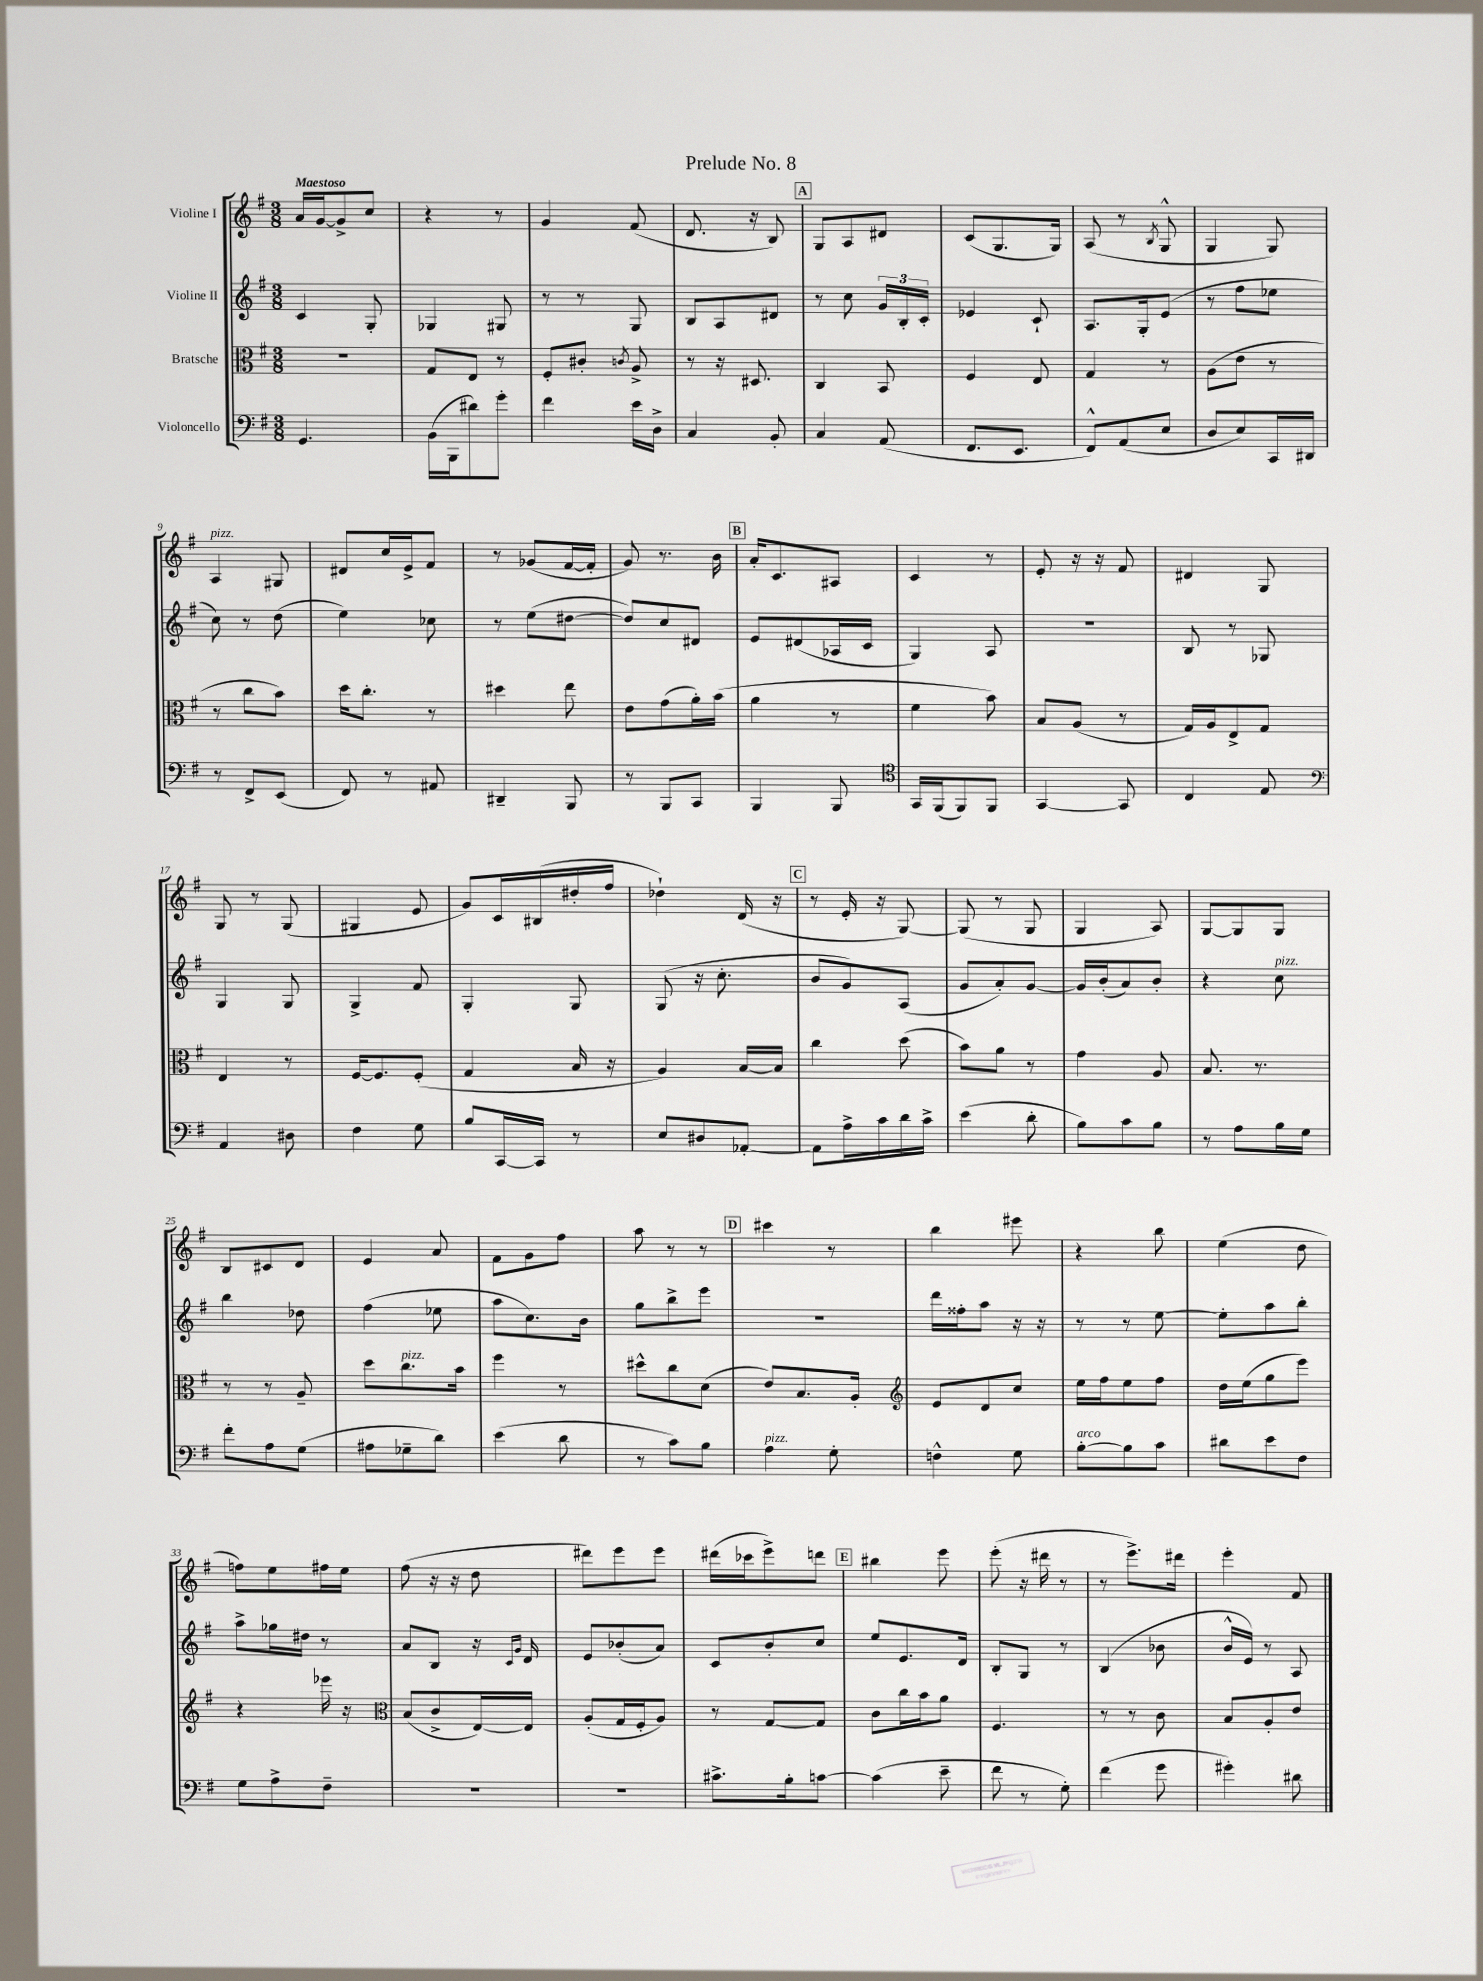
\header { title = "Prelude No. 8" }
<<
\new StaffGroup <<
\new Staff = "s0" \with { instrumentName = "Violine I" } {
    \clef treble \key g \major \numericTimeSignature \time 3/8 \tempo "Maestoso"
    \autoBeamOff a'16[ g'16~ g'8-> c''8] |
    r4 r8 |
    g'4 fis'8( |
    d'8. r16 b8) |
    \mark \markup { \box "A" } g8[ a8 dis'8] |
    c'8[( g8. g16]) |
    a8( r8 \acciaccatura { b8 } g8-^ |
    g4 g8) |
    a4^\markup { \italic "pizz." } gis8 |
    dis'8[ c''16 e'16-> fis'8] |
    r8 ges'8[( fis'16~ fis'16]-. |
    g'8) r8. b'16 |
    \mark \markup { \box "B" } a'16[-. c'8. ais8] |
    c'4 r8 |
    e'8-. r16 r16 fis'8 |
    dis'4 g8 |
    g8 r8 g8( |
    gis4 e'8 |
    g'8[) c'16 bis16( dis''16-. fis''16] |
    des''4-!) d'16( r16 |
    \mark \markup { \box "C" } r8 e'16-. r16 g8~) |
    g8( r8 g8 |
    g4 a8) |
    g8[~ g8 g8] |
    b8[ cis'8 d'8] |
    e'4 a'8 |
    fis'8[ g'8 fis''8] |
    a''8 r8 r8 |
    \mark \markup { \box "D" } cis'''4 r8 |
    b''4 eis'''8 |
    r4 b''8 |
    e''4( d''8 |
    f''8[) e''8 fis''16 e''16] |
    fis''8( r16 r16 d''8 |
    dis'''8[) e'''8 e'''8] |
    dis'''16[( ces'''16 e'''8->) d'''8] |
    \mark \markup { \box "E" } bis''4 e'''8 |
    e'''8-.( r16 dis'''16 r8 |
    r8 e'''8.[->) dis'''16] |
    e'''4-. fis'8 \bar "|." |
}
\new Staff = "s1" \with { instrumentName = "Violine II" } {
    \clef treble \key g \major \numericTimeSignature \time 3/8
    \autoBeamOff c'4 g8-. |
    ges4 gis8 |
    r8 r8 g8 |
    b8[ a8 dis'8] |
    \mark \markup { \box "A" } r8 c''8 \tuplet 3/2 { g'16[ b16-. c'16]-. } |
    ees'4 c'8-! |
    a8.[ g16-. e'8]( |
    r8 fis''8[ ees''8] |
    c''8) r8 d''8( |
    e''4) ces''8 |
    r8 e''8[( dis''8]~ |
    dis''8[) c''8 dis'8] |
    \mark \markup { \box "B" } e'8[ dis'8( aes16 c'16] |
    g4) a8 |
    R4. |
    b8 r8 ges8 |
    g4 g8 |
    g4-> fis'8 |
    g4-. g8 |
    g8( r16 c''8.-. |
    \mark \markup { \box "C" } b'8[ g'8) a8]( |
    g'8[ a'8-.) g'8]~ |
    g'16[ b'16-.( a'8) b'8]-. |
    r4 c''8^\markup { \italic "pizz." } |
    b''4 des''8 |
    fis''4( ees''8 |
    a''8[ c''8.) b'16] |
    g''8[ b''8-> e'''8] |
    \mark \markup { \box "D" } R4. |
    d'''16[ fisis''16-. a''8] r16 r16 |
    r8 r8 e''8~ |
    e''8[-. a''8 b''8]-. |
    a''8[-> ges''16 dis''16] r8 |
    a'8[ b8] r16 \grace { c'16[ g'16] } d'16 |
    e'8[ bes'8-.( a'8]) |
    c'8[ b'8-. c''8] |
    \mark \markup { \box "E" } e''8[ e'8. d'16] |
    b8[-. g8] r8 |
    b4( bes'8 |
    b'16[-^ e'16]) r8 a8 \bar "|." |
}
\new Staff = "s2" \with { instrumentName = "Bratsche" } {
    \clef alto \key g \major \numericTimeSignature \time 3/8
    \autoBeamOff R4. |
    g8[ e8] r8 |
    fis8[-. cis'8]-. \acciaccatura { c'8 } a8-> |
    r8 r16 dis8. |
    \mark \markup { \box "A" } c4 b,8 |
    fis4 e8 |
    g4 r8 |
    a8[( e'8] r8 |
    r8 c''8[ b'8]) |
    d''16[ c''8.]-. r8 |
    dis''4 e''8 |
    e'8[ g'8( a'16-.) b'16]( |
    \mark \markup { \box "B" } a'4 r8 |
    fis'4 b'8) |
    b8[ a8]( r8 |
    g16[) a16 e8-> g8] |
    e4 r8 |
    fis16[~ fis8. fis8]-.( |
    g4 b16 r16 |
    a4) b16[~ b16] |
    \mark \markup { \box "C" } c''4 d''8( |
    b'8[) a'8] r8 |
    g'4 a8 |
    b8. r8. |
    r8 r8 a8-- |
    d''8[ c''8.^\markup { \italic "pizz." } b'16] |
    fis''4 r8 |
    dis''8[-^ c''8 d'8]( |
    \mark \markup { \box "D" } e'8[) b8. a16]-. |
    \clef treble e'8[ d'8 c''8] |
    e''16[ fis''16 e''8 fis''8] |
    d''16[ e''16( g''8 e'''8]) |
    r4 ees'''16 r16 |
    \clef alto b8[( c'8-> e16~) e16] |
    a8[-.( g16 fis16-. a8]) |
    r8 g8[~ g8] |
    \mark \markup { \box "E" } c'8[ c''16 b'16 a'8] |
    fis4. |
    r8 r8 c'8 |
    b8[ a8-. e'8] \bar "|." |
}
\new Staff = "s3" \with { instrumentName = "Violoncello" } {
    \clef bass \key g \major \numericTimeSignature \time 3/8
    \autoBeamOff g,4. |
    b,16[( b,,16 dis'8) g'8]-. |
    fis'4 e'16[ d16]-> |
    c4 b,8-. |
    \mark \markup { \box "A" } c4 a,8( |
    fis,8.[ e,8.] |
    fis,8[-^) a,8( e8] |
    d8[ e8) c,16 dis,16] |
    r8 fis,8[-> e,8]( |
    fis,8) r8 ais,8 |
    dis,4-- b,,8 |
    r8 b,,8[ c,8] |
    \mark \markup { \box "B" } b,,4 b,,8 |
    \clef tenor g,16[ fis,16( fis,8) fis,8] |
    g,4~ g,8 |
    c4 e8 |
    \clef bass a,4 dis8 |
    fis4 g8 |
    b8[ c,16~ c,16] r8 |
    e8[ dis8 aes,8]~-. |
    \mark \markup { \box "C" } aes,8[ a16-> c'16 d'16 c'16]-> |
    e'4( d'8-. |
    b8[) c'8 b8] |
    r8 a8[ b16 g16] |
    fis'8[-. a8 g8]( |
    ais8[ ges8-- d'8]) |
    e'4( d'8 |
    r8 c'8[) b8] |
    \mark \markup { \box "D" } a4^\markup { \italic "pizz." } g8-. |
    f4-^ g8 |
    b8[~-.^\markup { \italic "arco" } b8 c'8] |
    dis'8[ e'8 fis8] |
    g8[ a8-> fis8]-- |
    R4. |
    R4. |
    cis'8.[-> b16-. c'8]~ |
    \mark \markup { \box "E" } c'4( e'8-- |
    fis'8 r8 g8-.) |
    fis'4( g'8 |
    gis'4-.) dis'8 \bar "|." |
}
>>
>>
